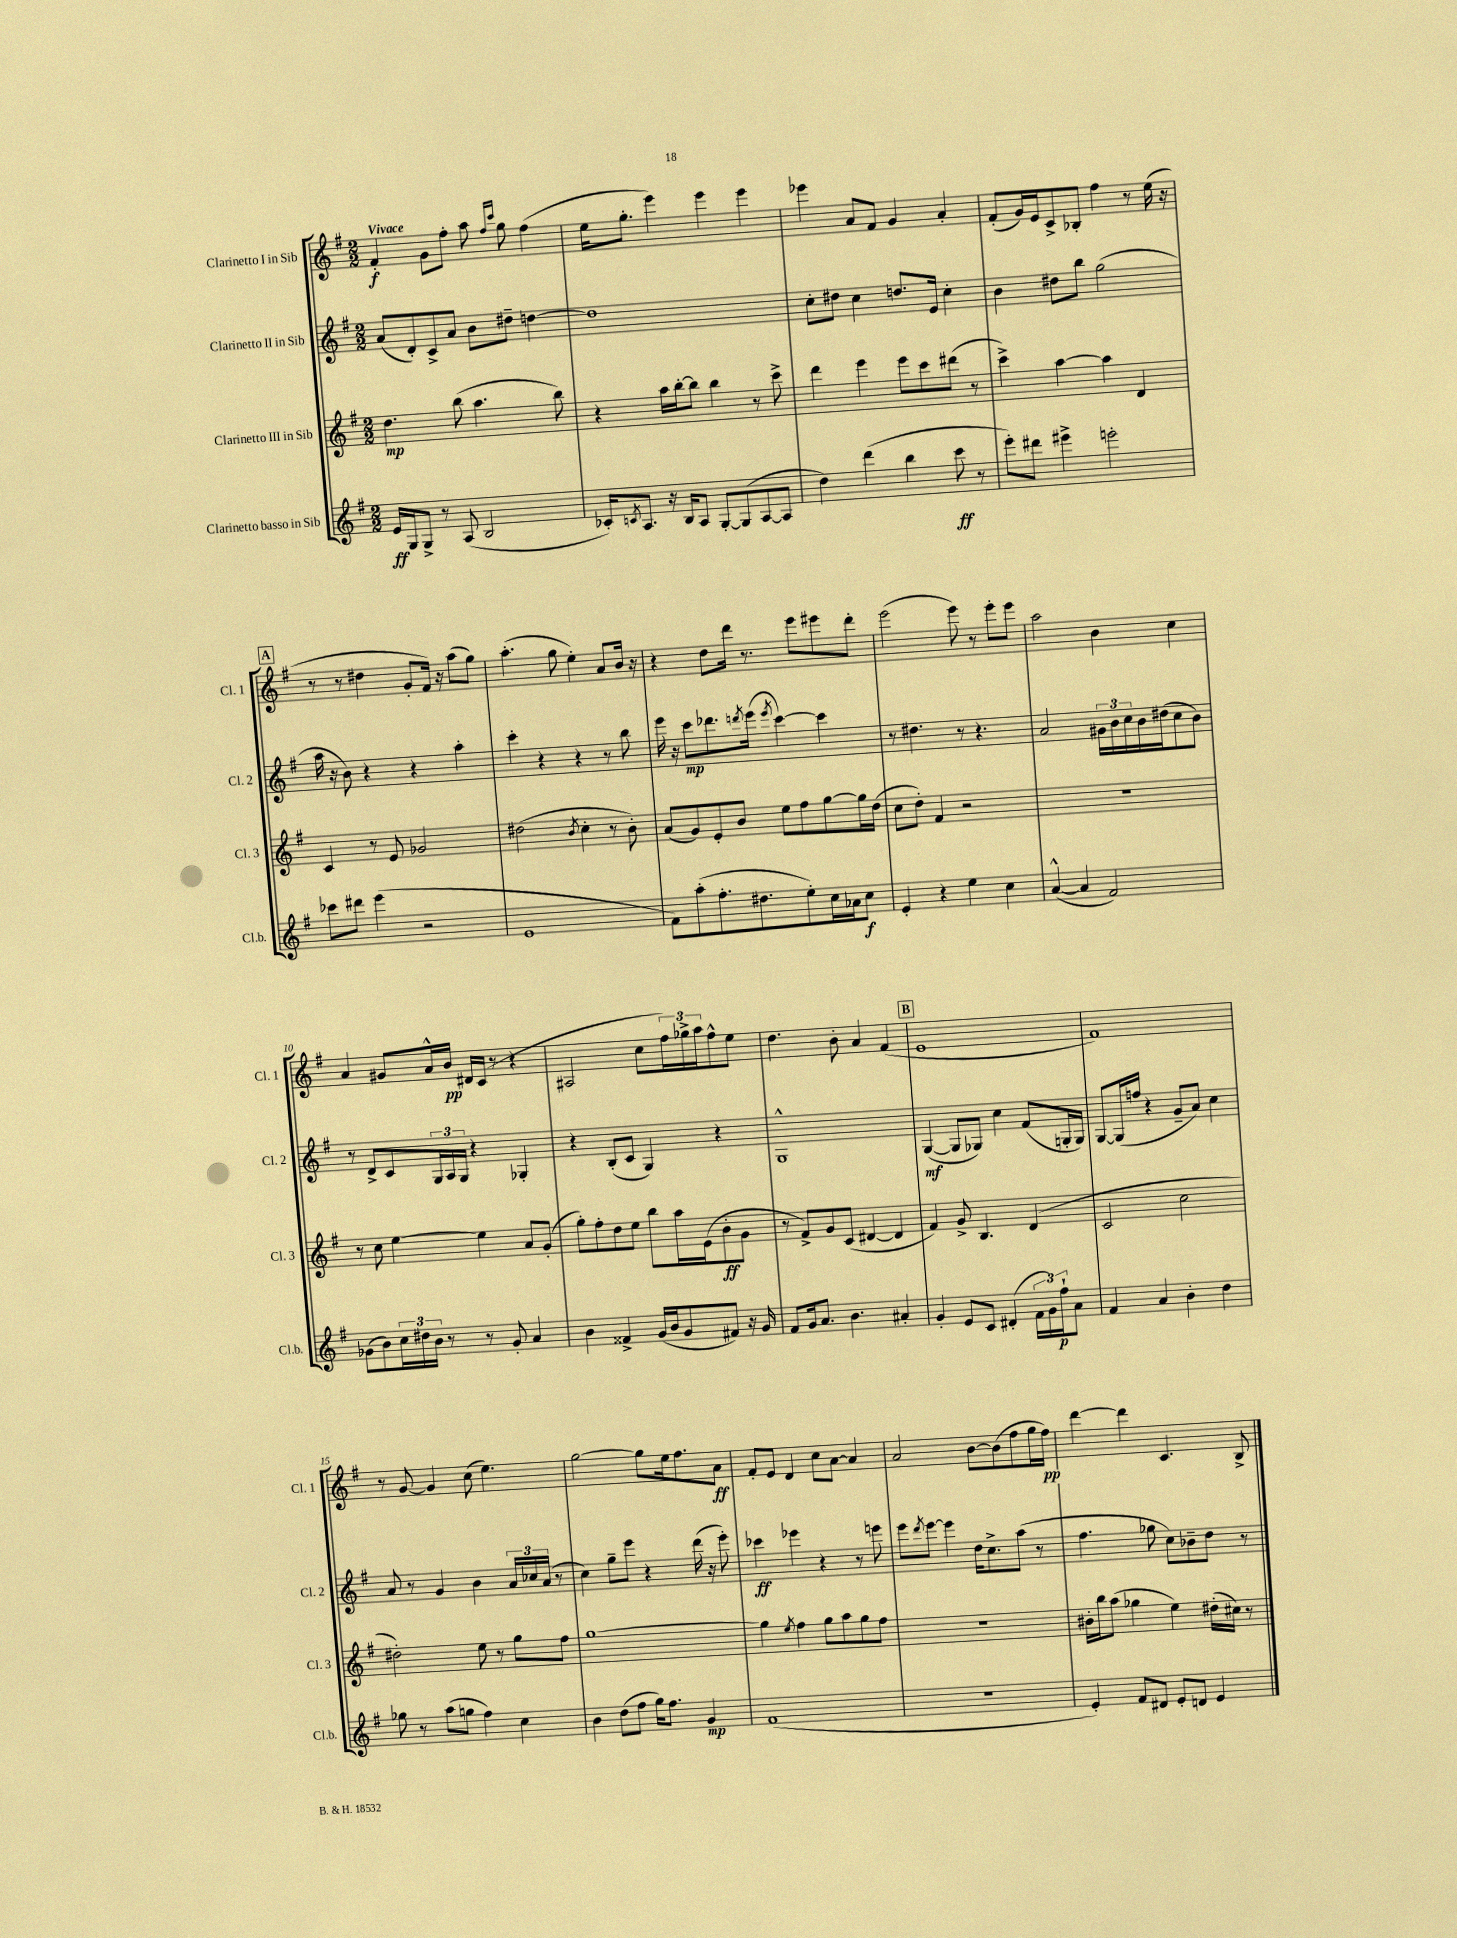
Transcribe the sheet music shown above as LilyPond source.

<<
\new StaffGroup <<
\new Staff = "s0" \with { instrumentName = "Clarinetto I in Sib" shortInstrumentName = "Cl. 1" } {
    \clef treble \key g \major \numericTimeSignature \time 2/2 \tempo "Vivace"
    fis'4-.\f g'8 fis''8-. a''8 \grace { fis''16 c'''16 } g''8 fis''4( |
    e''16 g''8.-. e'''4) e'''4 e'''4 |
    ees'''4 a'8 fis'8 g'4 a'4-. |
    fis'8-.( g'16) e'16 c'8-> bes8-. fis''4 r8 e''16( r16 |
    \mark \markup { \box "A" } r8 r8 dis''4 g'8-. fis'16) r16 a''8( g''8) |
    a''4.-.( g''8 e''4-.) a'8 b'16 r16 |
    r4 d''8 d'''16 r8. e'''8 eis'''8 d'''8-. |
    e'''2( e'''8) r8 e'''8-. e'''8 |
    a''2 b'4 c''4 |
    a'4 gis'8 a'16-^ b'16\pp dis'16 c'16( r8 r4 |
    ais2 c''8 \tuplet 3/2 { fis''16) ges''16-> a''16 } fis''8-^ e''8 |
    d''4. b'8-. a'4 fis'4( |
    \mark \markup { \box "B" } e'1 |
    fis'1) |
    r8 g'8~ g'4 c''8( e''4.) |
    g''2~ g''8 e''16 fis''8. a'8\ff |
    fis'8-. e'8 d'4 c''8 a'8~ a'4 |
    a'2 b'8~ b'8( fis''8 g''16 fis''16\pp) |
    d'''4~ d'''4 c'4. b8-> \bar "|." |
}
\new Staff = "s1" \with { instrumentName = "Clarinetto II in Sib" shortInstrumentName = "Cl. 2" } {
    \clef treble \key g \major \numericTimeSignature \time 2/2
    a'8( d'8-.) c'8-> a'8 b'8 dis''8-- d''4~ |
    d''1 |
    c''8-. dis''8 c''4 d''8. e'16 c''4-. |
    b'4 dis''8 b''8 g''2( |
    \mark \markup { \box "A" } a''16 r16 b'8) r4 r4 a''4-. |
    c'''4-. r4 r4 r8 b''8 |
    e'''16 r16 c'''8\mp des'''8. \acciaccatura { d'''8 } e'''16( \acciaccatura { e'''8 } c'''4~) c'''4 |
    r8 dis''4. r8 r4. |
    a'2 \tuplet 3/2 { gis'16 b'16 c''16 } b'16 dis''16( c''8 b'8) |
    r8 d'8-> c'8 \tuplet 3/2 { g16 a16 g16 } r4 ges4-. |
    r4 b8-.( c'8 g4) r4 |
    g1-^ |
    \mark \markup { \box "B" } g4~\mf( g8 ges8) c''4 fis'8( g16-. g16) |
    g8~ g16( f''16 r4 g'8-- a'8) c''4 |
    a'8 r8 g'4 b'4 \tuplet 3/2 { a'16 ces''16 a'16( } r8 |
    c''4) g''8-- e'''8 r4 d'''16( r16 e'''8-.) |
    ces'''4\ff ees'''4 r4 r8 e'''8 |
    e'''8 \acciaccatura { d'''8 } e'''8~ e'''4 d''16 c''8.-> a''8( r8 |
    fis''4. ges''8 c''8) bes'8-- d''8 r8 \bar "|." |
}
\new Staff = "s2" \with { instrumentName = "Clarinetto III in Sib" shortInstrumentName = "Cl. 3" } {
    \clef treble \key g \major \numericTimeSignature \time 2/2
    d''4.\mp b''8( a''4. b''8) |
    r4 a''16 b''16~-. b''8 b''4 r8 c'''8-> |
    d'''4 e'''4 e'''8 c'''8 dis'''8( r8 |
    c'''4->) a''4~ a''4 d'4 |
    \mark \markup { \box "A" } c'4 r8 e'8 ges'2 |
    dis''2( \acciaccatura { b'8 } c''4-. r8 b'8-.) |
    a'8( g'8) e'8-. b'8 e''8 fis''8 g''8~ g''16 d''16( |
    c''8 d''8-.) fis'4 r2 |
    R1 |
    r8 c''8 e''4~ e''4 a'8 g'8-.( |
    g''8-.) fis''8-. d''8 e''8 b''8 a''16 e'16( b'8-.\ff g'8 |
    r8 fis'8->) g'8 c'8( dis'4~ dis'4 |
    \mark \markup { \box "B" } fis'4) g'8-> b4. d'4( |
    c'2 c''2 |
    dis''2-.) e''8 r8 g''8 fis''8 |
    g''1~ |
    g''4 \acciaccatura { e''8 } fis''4 g''8 a''8 g''8 fis''8 |
    R1 |
    bis'16-. b''16 a''8( ges''4 e''4) dis''16-.( cis''16) r8 \bar "|." |
}
\new Staff = "s3" \with { instrumentName = "Clarinetto basso in Sib" shortInstrumentName = "Cl.b." } {
    \clef treble \key g \major \numericTimeSignature \time 2/2
    e'16\ff g16 g8-> r8 a8( b2 |
    ces'16-.) \acciaccatura { c'8 } a8. r16 b16 a8 g8~-. g8( a8~ a8 |
    d''4) d'''4( b''4 c'''8\ff r8 |
    e'''8-.) dis'''8 eis'''4-> e'''2-. |
    \mark \markup { \box "A" } ces'''8 dis'''8 e'''4( r2 |
    e'1 |
    fis'8) a''8-.( fis''8.-. dis''8. e''8-.) c''16 aes'16 c''8\f |
    e'4-. r4 e''4 c''4 |
    a'4~-^( a'4 fis'2) |
    ges'8( b'8) \tuplet 3/2 { c''16 dis''16 b'16 } r8 r8 ges'8-. a'4 |
    b'4 fisis'4-> g'16( b'16 g'8 fis'8) r16 g'16 |
    fis'8 g'16 a'8. b'4. ais'4-. |
    \mark \markup { \box "B" } g'4-. e'8 c'8 dis'4-.( \tuplet 3/2 { fis'16 g'16) fis''16-!\p } a'8 |
    fis'4 a'4 b'4-. d''4 |
    ges''8 r8 a''8( g''8 fis''4) c''4 |
    b'4 d''8( fis''8 g''16) fis''8. g'4\mp |
    fis'1( |
    R1 |
    e'4-.) fis'8 dis'8 e'8-. d'8 e'4 \bar "|." |
}
>>
>>
